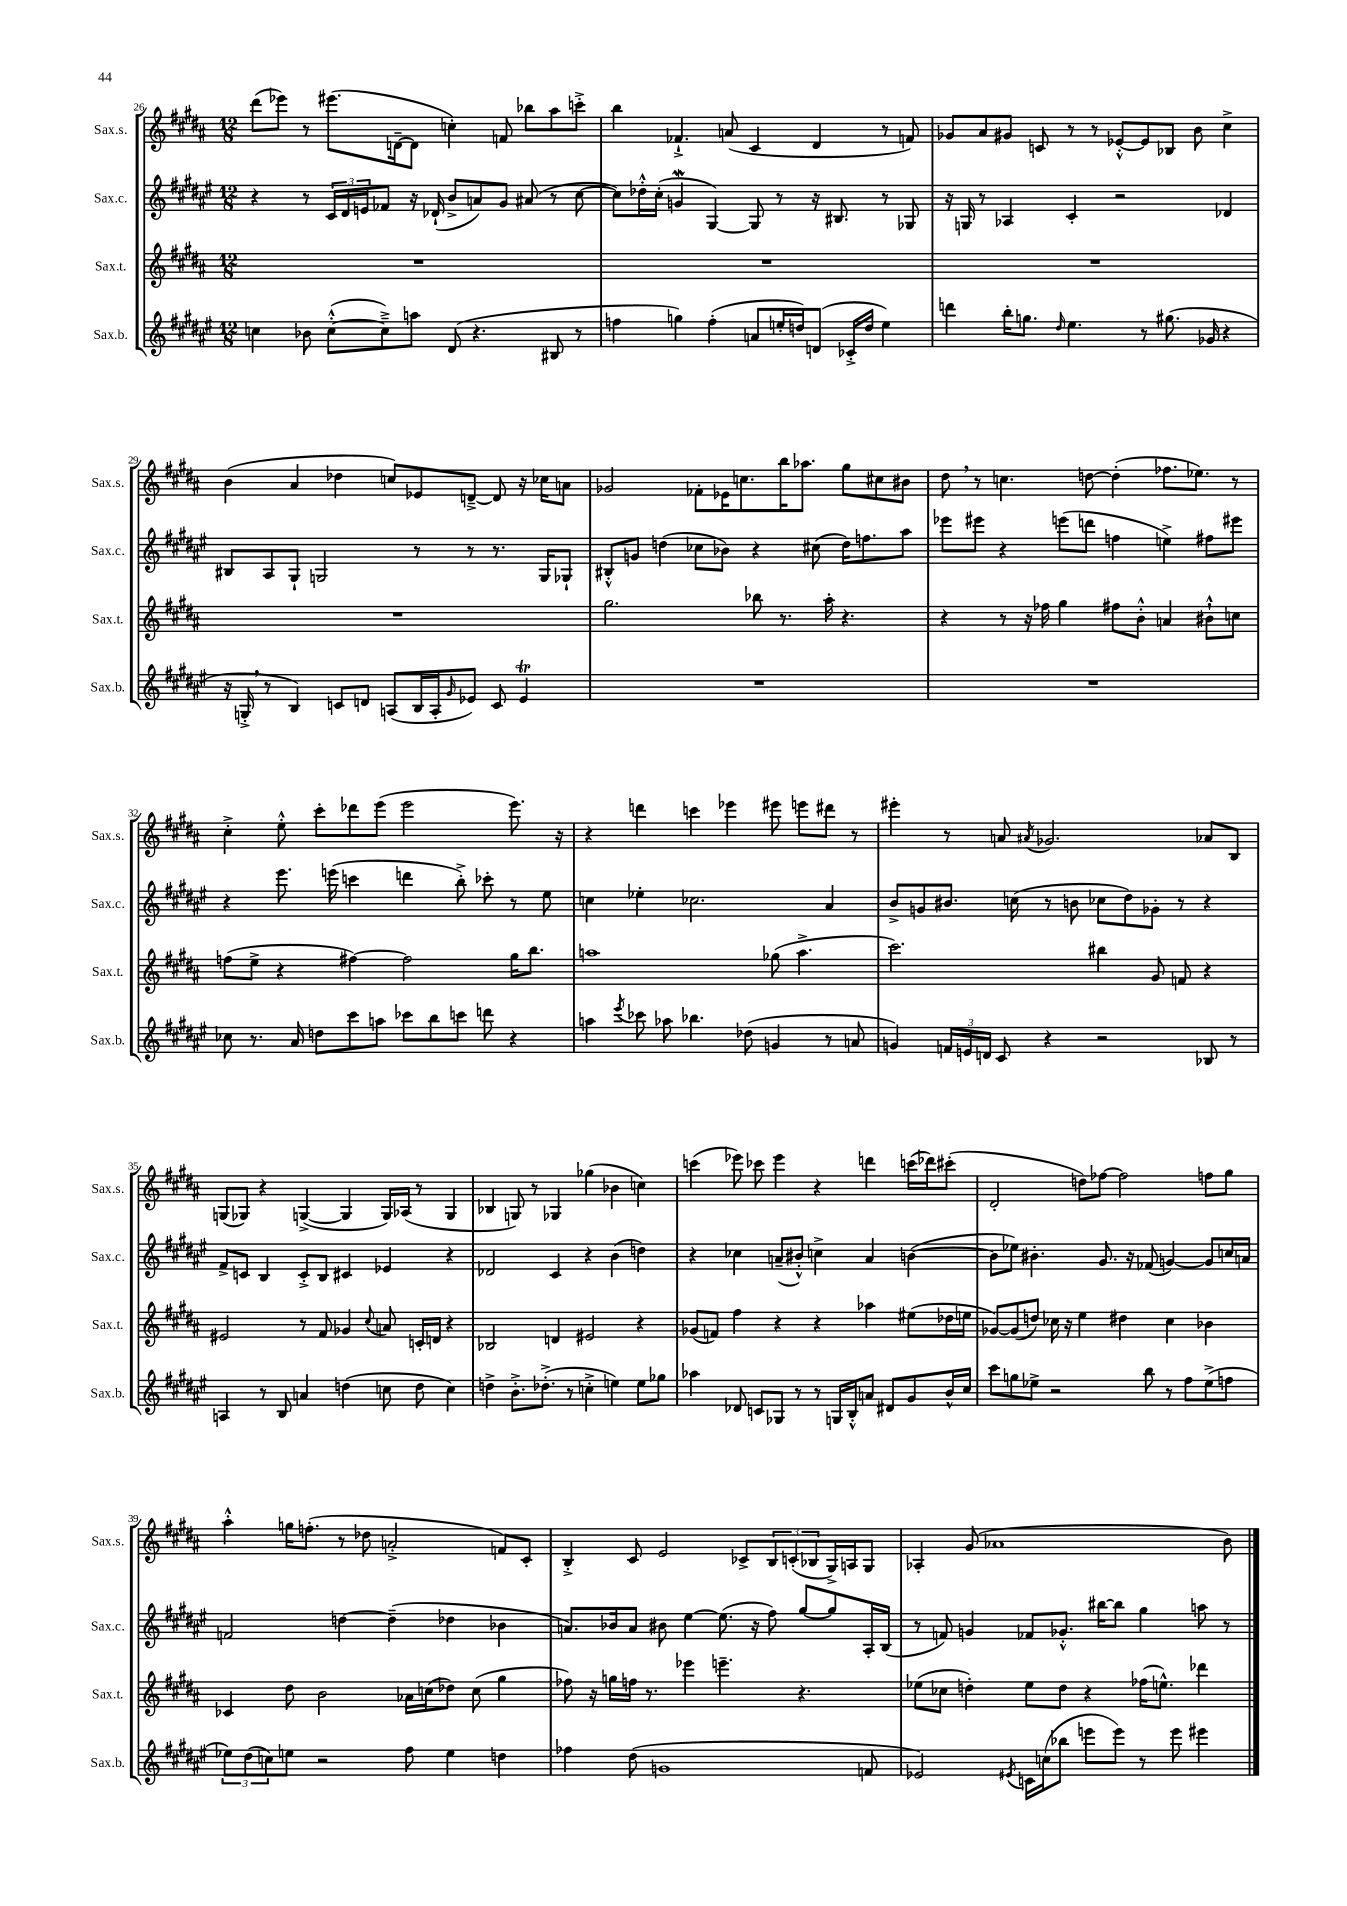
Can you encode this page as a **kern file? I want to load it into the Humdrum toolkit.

**kern	**kern	**kern	**kern
*staff4	*staff3	*staff2	*staff1
*clefG2	*clefG2	*clefG2	*clefG2
*k[f#c#g#d#a#e#]	*k[f#c#g#d#a#]	*k[f#c#g#d#a#e#]	*k[f#c#g#d#a#]
*M12/8	*M12/8	*M12/8	*M12/8
4cc\	1.r	4r	(8ddd#\L
.	.	.	8eee-\J)
8b-\	.	8r	8r
([8cc'^^\L	.	24c#/LL	(8.eee#\L
.	.	24d#/	.
.	.	24e/J	.
8cc~^\])	.	8f-/J	.
.	.	.	[16d~\k
8aa\J	.	16r	8d\]J
.	.	(16d-`/	.
(8d#/	.	8b^/L	4cc'\)
4.r	.	8a/)	.
.	.	8g#/J	8f/
.	.	(8a#/	8bb-\L
8B#/	.	8r	8aa#\
8r	.	[8cc#\	8ccc'^\J
=	=	=	=
4ff\	1.r	8cc#\]L)	4bb\
.	.	16dd-'^^\L	.
.	.	(16cc#'\JJ	.
4gg\)	.	4g/	4.f-`^/
(4ff'\	.	[4G#/)	.
.	.	.	(8a/
8a/L	.	8G#/]	4c#/
16ee'/L	.	8r	.
16dd/J)	.	.	.
(8d/J	.	16r	4d#/
.	.	8.B#/	.
16c-'^/LL	.	.	.
16dd/JJ	.	.	.
4ee\)	.	8r	8r
.	.	8G-/	8f/)
=	=	=	=
4ddd\	1.r	16r	8g-/L
.	.	16G/	.
.	.	8r	8a#/
16bb'\LK	.	4A-/	8g#/J
8.gg\J	.	.	.
.	.	.	8c/
16qqdd#/	.	.	.
4.ee#\	.	4c#'/	8r
.	.	.	8r
.	.	2r	[8e-'^^/L
8r	.	.	8e-/]
(8.gg#\	.	.	8B-/J
.	.	.	8b\
16g-/	.	.	.
4r	.	4d-/	4cc#^\
=	=	=	=
16r	1.r	8B#/L	(4b\
16G'^/	.	.	.
8r	.	8A#/	.
4B/)	.	8G#`/J	4a#/
.	.	2G/	.
8c/L	.	.	4dd-\
8d/J	.	.	.
(8A/L	.	.	8cc/L)
16B/L	.	8r	8e-/
16A'/J	.	.	.
16qqg#/	.	.	.
8e-/J)	.	8r	[8d~^/J
8c/	.	8.r	8d/]
4e-/	.	.	16r
.	.	16G/LK	16cc-\LK
.	.	8G-`/J	8a\J
=	=	=	=
1.r	2.gg#\	8B#'^^/L	2g-/
.	.	8g/J	.
.	.	(4dd\	.
.	.	8cc-\L	8f-'\L
.	.	8b-\J)	16e-\K
.	.	.	8.cc\
.	8bb-\	4r	.
.	8.r	.	16bb\K
.	.	.	8.aa-\J
.	.	(8cc#\	.
.	16aa#'\	.	.
.	4.r	16dd\LK)	8gg#\L
.	.	8.ff\	.
.	.	.	8cc#\
.	.	8aa#\J	8b#\J
=	=	=	=
1.r	4r	8eee-\L	8dd#\
.	.	8eee#\J	8r
.	8r	4r	4.cc\
.	16r	.	.
.	16ff-\	.	.
.	4gg#\	(8eee\L	.
.	.	8ddd\J	[8dd\
.	8ff#\L	4ff\	(4dd'\]
.	8b'^^\J	.	.
.	4a/	4ee^\)	8.ff-\L
.	.	.	8.ee-\J)
.	8b#`^^\L	8ff#\L	.
.	8cc\J	8eee#\J	8r
=	=	=	=
8cc-\	(8ff\L	4r	4cc#'^\
8.r	8ee^\J	.	.
.	4r	8.eee#\	8ee'^^\
16a#/	.	.	.
8dd\L	.	.	8ccc#'\L
.	.	(16eee\	.
8ccc#\	[4ff#\)	4ccc\	8ddd-\
8aa\J	.	.	(8eee\J
8ccc-\L	2ff#\]	4ddd\	2eee\
8bb\	.	.	.
8ccc\J	.	8bb'^\)	.
8ddd\	.	8ccc-'\	.
4r	16gg#\LK	8r	8.eee\)
.	8.bb\J	.	.
.	.	8ee#\	.
.	.	.	16r
=	=	=	=
4aa\	1aa	4cc\	4r
8qeee#/	.	.	.
8ccc-\	.	4ee-'\	4ddd\
8aa-\	.	.	.
4.bb-\	.	2.cc-\	4ccc\
.	.	.	4eee-\
(8dd-\	.	.	.
4g/	(8gg-\	.	8eee#\
.	4.aa^\	.	8eee\L
8r	.	4a#/	8ddd#\J
8a/	.	.	8r
=	=	=	=
4g/)	2.ccc#\)	8b^/L	4eee#'\
.	.	8g/	.
24f/LL	.	8.b#/J	8r
24e/	.	.	.
24d/JJ	.	.	.
8c#/	.	.	8a/
.	.	(16cc\	.
.	.	.	8qa#/
4r	.	8r	2.g-/
.	.	8b\	.
2r	4bb#\	8cc-\L	.
.	.	8dd#\)	.
.	8g#/	8g-'\J	.
.	8f/	8r	.
8B-/	4r	4r	8a-/L
8r	.	.	8B/J
=	=	=	=
4A/	2e#/	8f#^/L	(8G/L
.	.	8c/J	8G-/J)
8r	.	4B/	4r
8B/	.	.	.
4a/	8r	8c'^/L	([4G^/
.	8f#/	8B/J	.
(4dd\	4g-/	4c#/	4G/]
.	8qqcc#/	.	.
8cc\	8a/	4e-/	16G/LL)
.	.	.	(16A-/JJ
8dd\	16c'/LL	.	8r
.	16d/JJ	.	.
4cc\)	4r	4r	4G/
=	=	=	=
4dd^\	2B-/	2d-/	4B-/
8.b'^\L	.	.	8G/)
.	.	.	8r
(8.dd-'^\J	.	.	.
.	4d/	4c#/	4G-/
8r	.	.	.
4cc'^\	2e#/	4r	(4gg-\
4ee\)	.	(4b\	4b-\
8ee\L	4r	4dd\)	4cc\)
8gg-\J	.	.	.
=	=	=	=
4aa-\	(8g-/L	4r	(4ccc\
.	8f/J)	.	.
8d-/	4ff#\	4cc-\	8eee-\)
8c/L	.	.	8ccc-\
8G-/J	4r	(8a~/L	4eee-\
8r	.	8b#'^^/J)	.
8r	4r	4cc^\	4r
16G/LL	.	.	.
16B'^^/J	.	.	.
8a/J	4aa-\	4a/	4ddd\
8d#/L	.	.	.
8g#/	(8ee#\L	([4b\	(16ccc\LL
.	.	.	16ddd-\J)
16b^^/L	16dd-\L	.	(8ccc#'\J
16cc#/JJ	16ee\JJ	.	.
=	=	=	=
8ccc#\L	[8g-/L)	8b\]L	2d#'/
8gg\	(8g-/]	8ee-\J)	.
8ee-^\J	8dd/J)	4.b#'\	.
2r	16cc-\	.	.
.	16r	.	.
.	4ee\	.	8dd\L)
.	.	8.g#/	[8ff-\J
.	4dd#\	.	2ff-\]
.	.	16r	.
8bb\	.	(8f-/	.
8r	4cc-\	[4g/)	.
8ff#\L	.	.	.
(8ee-^\	4b-\	8g/]L	8ff\L
8ff\J	.	16cc/L	8gg#\J
.	.	16a/JJ	.
=	=	=	=
12ee-\L)	4c-/	2f/	4aa#'^^\
(12dd#\	.	.	.
12cc\)	.	.	.
8ee\J	8dd#\	.	16gg\LK
.	.	.	(8.ff'\J
2r	2b\	.	.
.	.	[4dd\	8r
.	.	.	8dd-\
.	.	(4dd~\]	2a'^/
8ff#\	16a-\LL	.	.
.	(16cc\J	.	.
4ee\	8dd-\J)	4dd-\	.
.	(8cc\	.	.
4dd\	4gg#\	4b-\	8f/L)
.	.	.	8c#'/J
=	=	=	=
4ff-\	8ff-\)	8.a/L)	4B'^/
.	16r	.	.
.	16gg\LL	16b-/k	.
(8dd#\	16ff\JJ	8a/J	8c#/
.	8.r	.	.
1g	.	8b#\	2e/
.	4eee-\	[4ee#\	.
.	4.eee~\	(8.ee#\]	.
.	.	.	8c-^/L
.	.	16r	.
.	.	8ff#\)	12B/
.	.	.	(12c'/
.	4.r	[8gg#/L	.
.	.	.	12B-/
.	.	8gg#/]	16G#^/L)
.	.	.	16A/J
8f/	.	16A#'/L	8G#/J
.	.	(16B/JJ	.
=	=	=	=
2e-/)	(8ee-\L	8r	4A-'/
.	8cc-\J	8f/)	.
.	4dd'\)	4g/	(8g#/
.	.	.	1a-
8qe#/	.	.	.
16c\LL	8ee-\L	8f-/L	.
(16cc\J	.	.	.
8bb-\J	8dd\J	8.g-'^^/J	.
8eee\L	4r	.	.
.	.	[16bb#\LK	.
8eee\J)	.	8bb#\]J	.
8r	(16ff-\LK	4gg#\	.
.	8.ee^^\J)	.	.
8eee\	.	.	.
4eee#\	4ddd-\	8aa\	.
.	.	8r	8b\)
==	==	==	==
*-	*-	*-	*-
